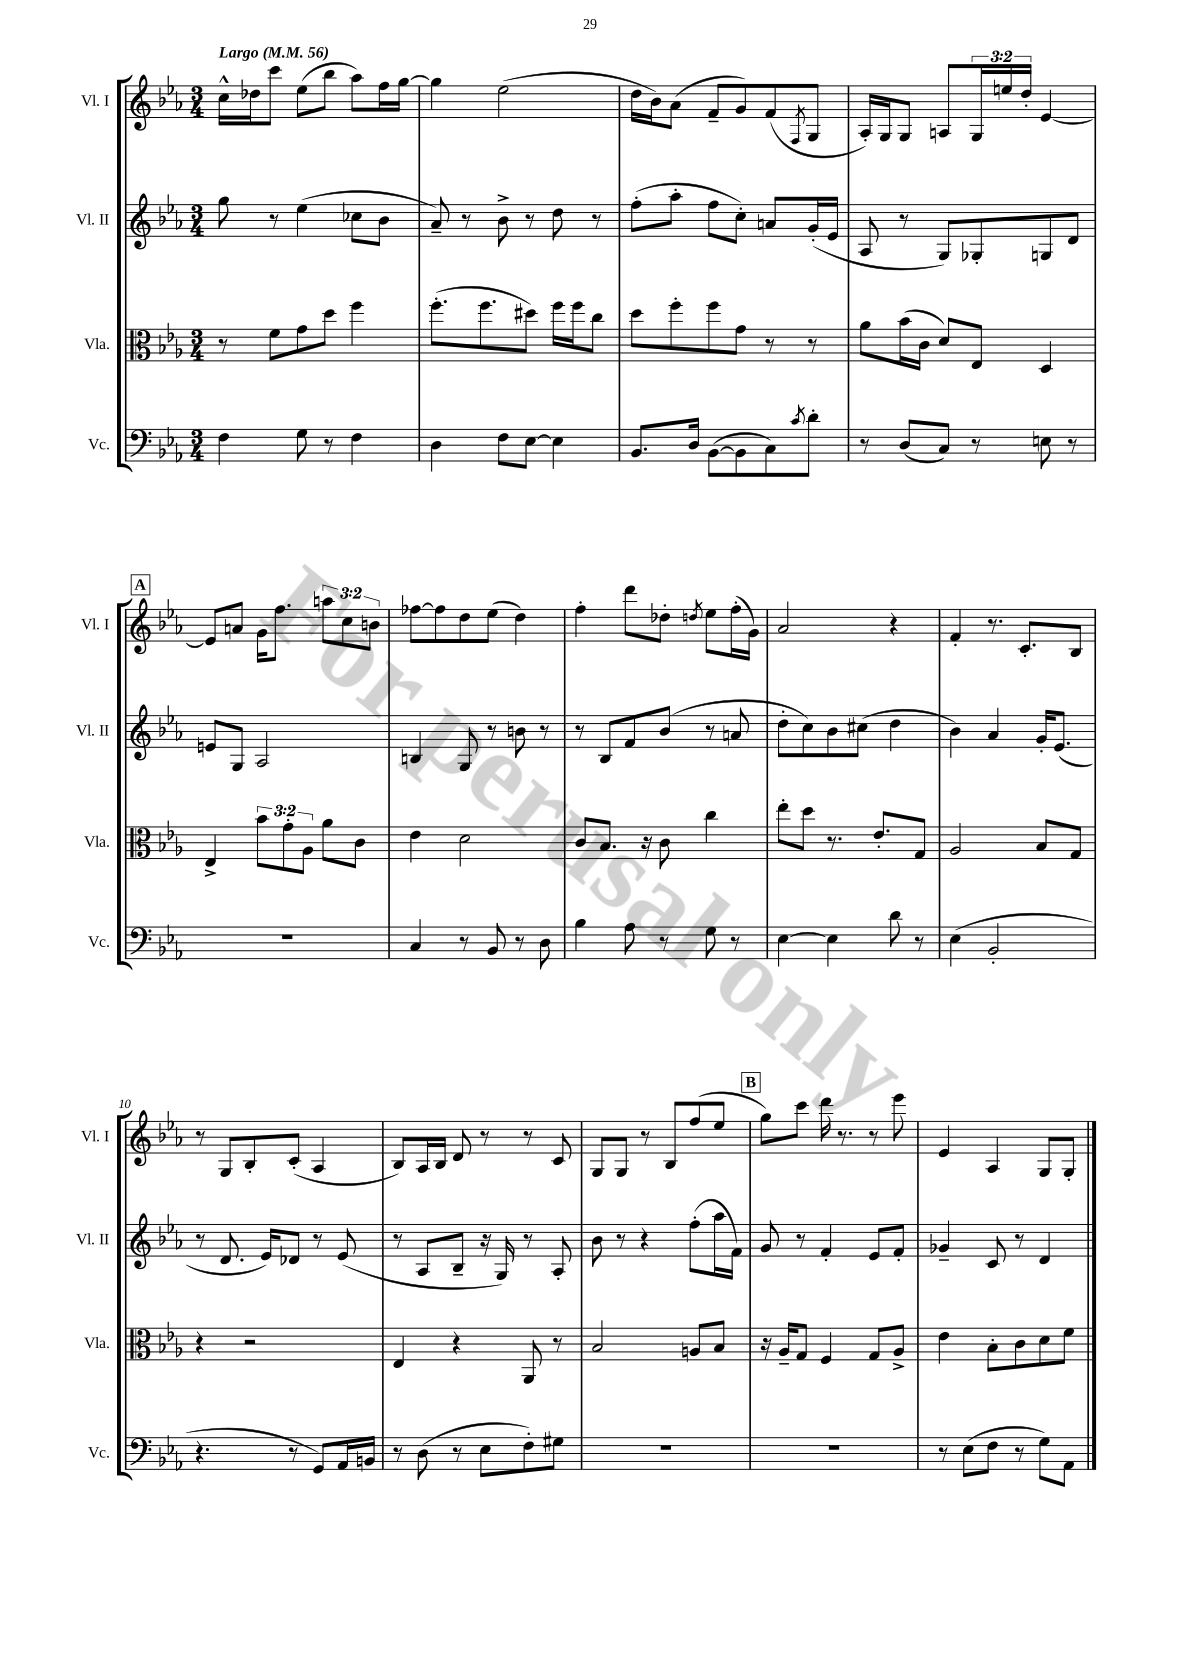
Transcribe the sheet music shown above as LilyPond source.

<<
\new StaffGroup <<
\new Staff = "s0" \with { instrumentName = "Vl. I" shortInstrumentName = "Vl. I" } {
    \clef treble \key ees \major \numericTimeSignature \time 3/4 \override Staff.TupletNumber.text = #tuplet-number::calc-fraction-text \tempo "Largo" 4 = 56
    c''16-^ des''16 c'''8 ees''8( bes''8 aes''8) f''16 g''16~ |
    g''4 ees''2( |
    d''16 bes'16) aes'8( f'8-- g'8) f'8( \acciaccatura { f8 } g8 |
    aes16-.) g16 g8 a8 \tuplet 3/2 { g16 e''16 d''16-. } ees'4~ |
    \mark \markup { \box "A" } ees'8 a'8 g'16 f''8. \tuplet 3/2 { a''8 c''8 b'8 } |
    fes''8~ fes''8 d''8 ees''8( d''4) |
    f''4-. d'''8 des''8-. \acciaccatura { d''8 } ees''8 f''16-.( g'16) |
    aes'2 r4 |
    f'4-. r8. c'8.-. bes8 |
    r8 g8 bes8-. c'8-.( aes4 |
    bes8) aes16 bes16 d'8 r8 r8 c'8 |
    g8 g8 r8 bes8 f''8( ees''8 |
    \mark \markup { \box "B" } g''8) c'''8 d'''16 r8. r8 ees'''8 |
    ees'4 aes4 g8 g8-. \bar "|." |
}
\new Staff = "s1" \with { instrumentName = "Vl. II" shortInstrumentName = "Vl. II" } {
    \clef treble \key ees \major \numericTimeSignature \time 3/4
    g''8 r8 ees''4( ces''8 bes'8 |
    aes'8--) r8 bes'8-> r8 d''8 r8 |
    f''8-.( aes''8-. f''8 c''8-.) a'8 g'16-.( ees'16 |
    aes8 r8 g8) ges8-. g8 d'8 |
    \mark \markup { \box "A" } e'8 g8 aes2 |
    b4 g8 r8 b'8 r8 |
    r8 bes8 f'8 bes'8( r8 a'8 |
    d''8-. c''8) bes'8 cis''8( d''4 |
    bes'4) aes'4 g'16-. ees'8.( |
    r8 d'8. ees'16) des'8 r8 ees'8( |
    r8 aes8 bes8-- r16 g16) r8 aes8-. |
    bes'8 r8 r4 f''8-.( aes''16 f'16) |
    \mark \markup { \box "B" } g'8 r8 f'4-. ees'8 f'8-. |
    ges'4-- c'8 r8 d'4 \bar "|." |
}
\new Staff = "s2" \with { instrumentName = "Vla." shortInstrumentName = "Vla." } {
    \clef alto \key ees \major \numericTimeSignature \time 3/4 \override Staff.TupletNumber.text = #tuplet-number::calc-fraction-text
    r8 f'8 g'8 d''8 f''4 |
    f''8.-.( f''8. dis''8) f''16 f''16 c''8 |
    d''8 f''8-. f''8 g'8 r8 r8 |
    aes'8 bes'16( c'16 d'8) ees8 d4 |
    \mark \markup { \box "A" } ees4-> \tuplet 3/2 { bes'8 g'8-. aes8 } aes'8 c'8 |
    ees'4 d'2 |
    c'8 bes8. r16 c'8 c''4 |
    ees''8-. d''8 r8. ees'8.-. g8 |
    aes2 bes8 g8 |
    r4 r2 |
    ees4 r4 aes,8 r8 |
    bes2 a8 bes8 |
    \mark \markup { \box "B" } r16 aes16-- g8 f4 g8 aes8-> |
    ees'4 bes8-. c'8 d'8 f'8 \bar "|." |
}
\new Staff = "s3" \with { instrumentName = "Vc." shortInstrumentName = "Vc." } {
    \clef bass \key ees \major \numericTimeSignature \time 3/4
    f4 g8 r8 f4 |
    d4 f8 ees8~ ees4 |
    bes,8. d16 bes,8~( bes,8 c8) \acciaccatura { c'8 } d'8-. |
    r8 d8( c8) r8 e8 r8 |
    \mark \markup { \box "A" } R2. |
    c4 r8 bes,8 r8 d8 |
    bes4 aes8 r8 g8 r8 |
    ees4~ ees4 d'8 r8 |
    ees4( bes,2-. |
    r4. r8 g,8) aes,16 b,16 |
    r8 d8( r8 ees8 f8-.) gis8 |
    R2. |
    \mark \markup { \box "B" } R2. |
    r8 ees8( f8 r8 g8) aes,8 \bar "|." |
}
>>
>>
